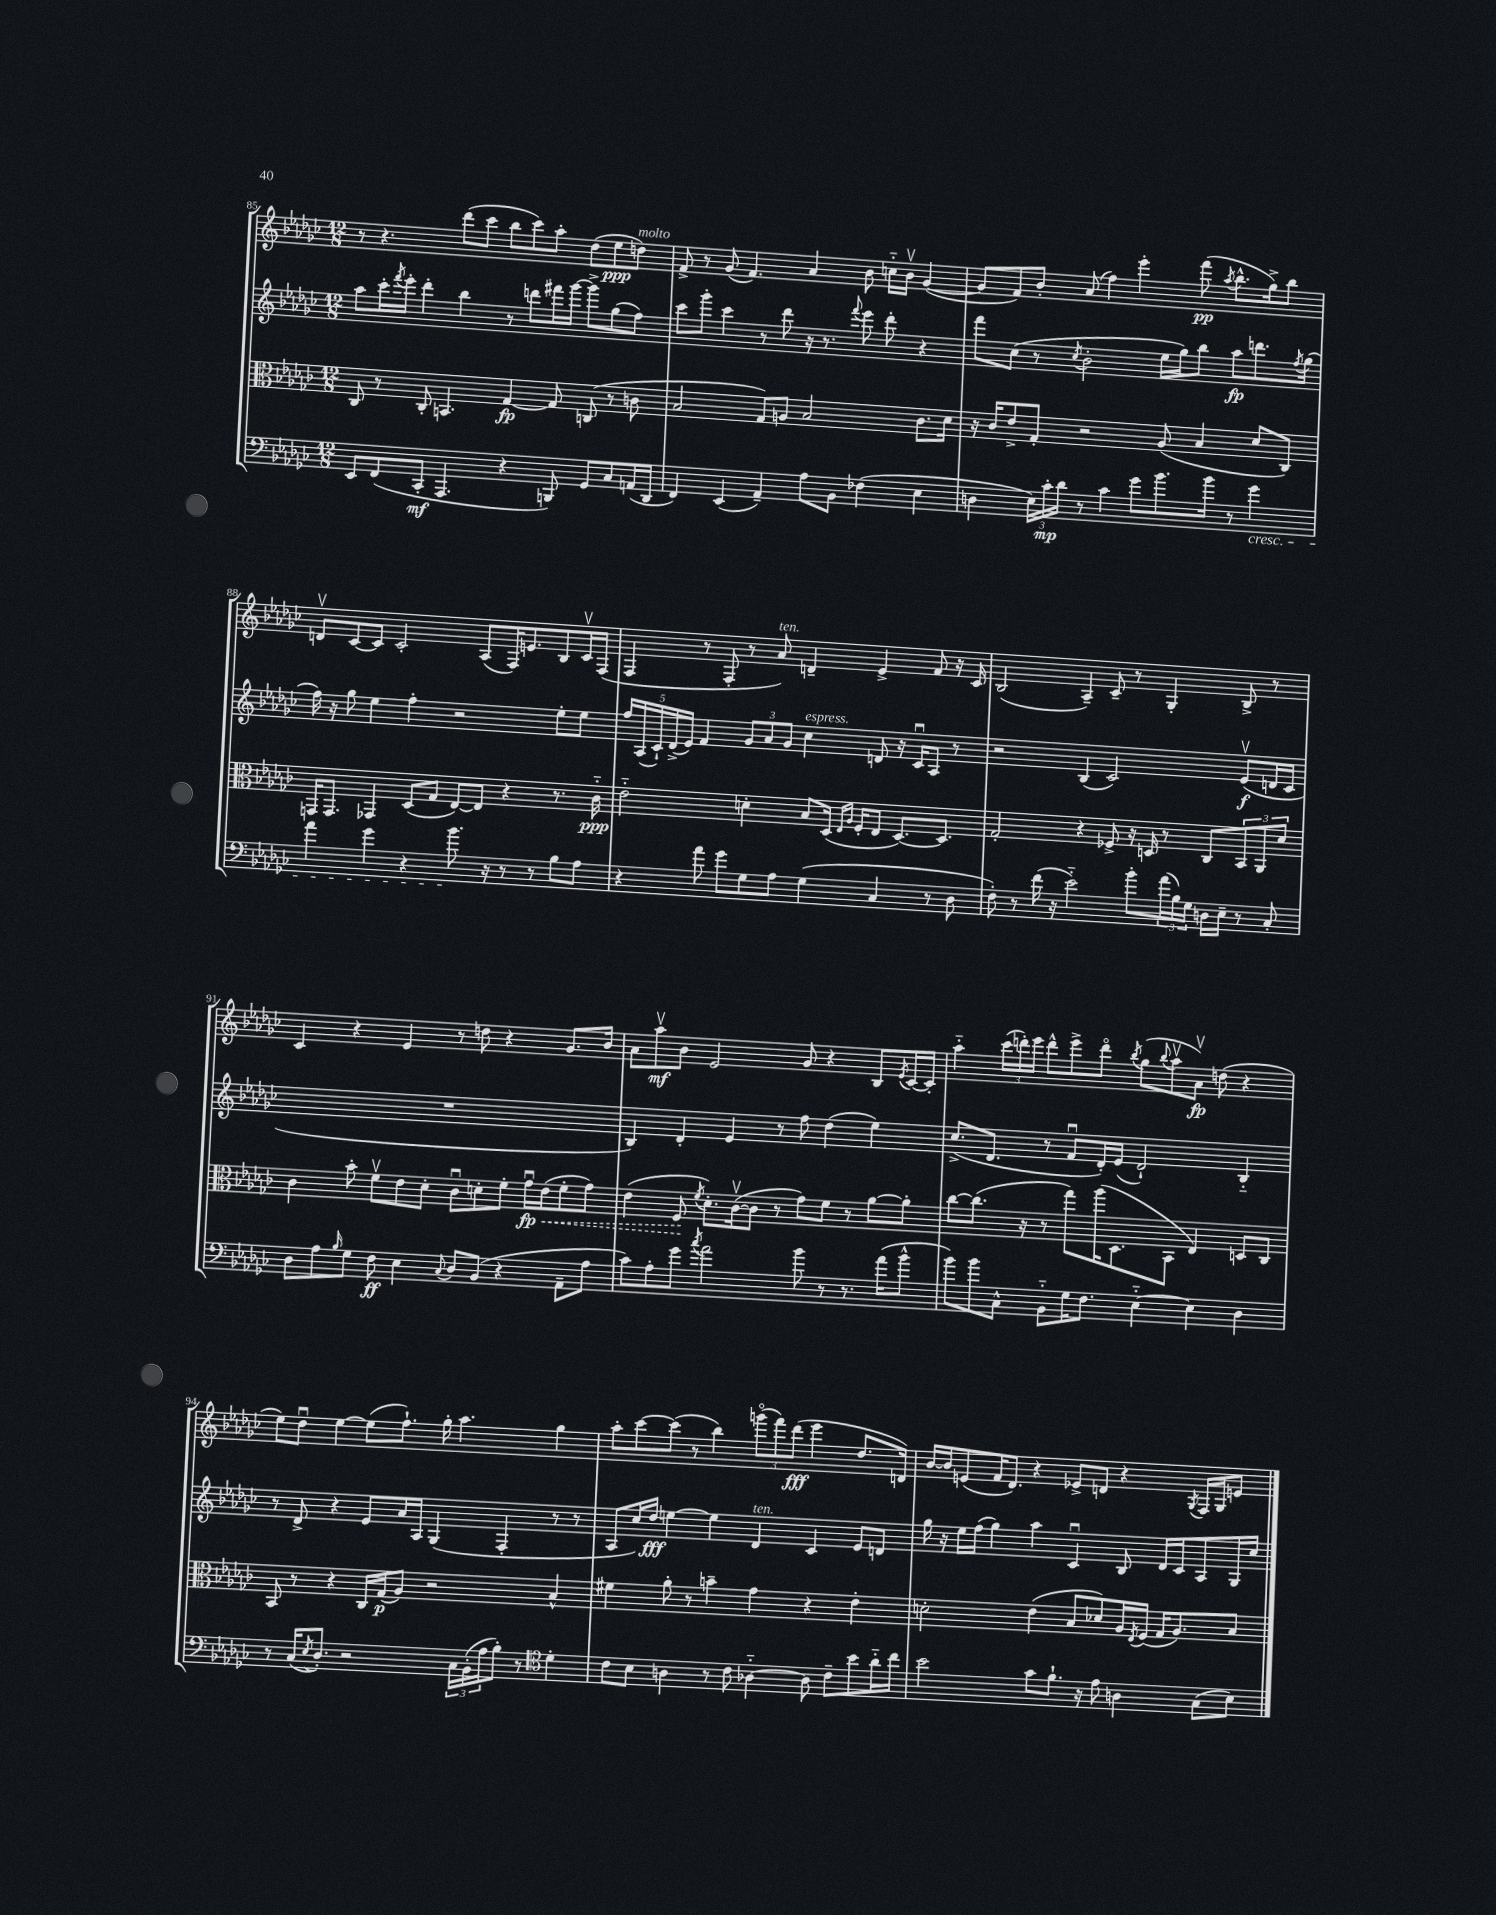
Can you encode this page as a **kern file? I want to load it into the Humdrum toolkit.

**kern	**kern	**kern	**kern
*staff4	*staff3	*staff2	*staff1
*clefF4	*clefC3	*clefG2	*clefG2
*k[b-e-a-d-g-c-]	*k[b-e-a-d-g-c-]	*k[b-e-a-d-g-c-]	*k[b-e-a-d-g-c-]
*M12/8	*M12/8	*M12/8	*M12/8
8EE-/L	8C-/	8aa-\L	8r
(8FF/	8r	16ccc-'\L	4.r
.	.	8qfff/	.
.	.	16eee-'\JJ	.
8CC-'/J	8C-'/	4ddd-'\	.
4.AAA-/	4.BB/	.	.
.	.	4bb-\	(8ddd-\L
.	.	.	8ccc-\J
4r	[4G-/	8r	8bb-\L
.	.	8ddd\L	8ccc-\)
8BBB/)	8G-/]	16fff#\L	8aa-'\J
.	.	[16ggg-\JJ	.
8GG-/L	(8C/	8ggg-^\]L	(8dd-\L
8C-/	8r	(8gg-\	8ee-\
(16AA/L	8c\	8ff\J)	8dd\J)
16DD-/JJ	.	.	.
=	=	=	=
4FF/)	2B-/	8ccc-\L	8f^/
.	.	8ggg-'\J	8r
(4EE-/	.	4ccc-\	(8g-/
.	.	.	4.f/)
4AA-~/)	8G-/L)	8r	.
.	8A/J	8ddd-\	.
8A-\L	2B-/	16r	4a-/
.	.	8.r	.
8BB-\J	.	.	.
.	.	8qqfff/	.
(4F-\	.	8eee-\	8b-\
.	.	8ddd-'\	16cc'~\LL
.	.	.	16b-v\JJ
4E-\	8.c-\L	4r	([4g-/
.	16d-\Jk	.	.
=	=	=	=
4D\	16r	8fff\L	8g-/]L
.	16c-/LK	.	.
.	8e-^/	(8cc-\J	8f/)
24E-\LL)	8G-'/J	8r	8b-'/J
24c-'\	.	.	.
24d-\JJ	.	.	.
.	.	8qcc-/	.
8r	2r	2b-'\	(8a-/
4c-\	.	.	4ff\)
8g-\L	.	.	4eee-'\
8.b-\	(8A-/	16ee-\LL	.
.	.	16gg-\J)	.
.	4B-/	8bb-\J	(8fff\
16b-\Jk	.	.	.
.	.	.	8qaa-/
8r	.	8aa-\L	8.bb-^^\L
4g-\	8d-/L	8.ddd\	.
.	.	.	16gg-^\k)
.	8C-/J)	.	8bb-\J
.	.	8qff/	.
.	.	(16gg-\Jk	.
=	=	=	=
4a-\	16GG/LK	16ff\)	8dv/L
.	8.GG/J	16r	.
.	.	8gg-\	[8c-/
4g-\	4GG-/	4ee-\	8c-/]J
.	.	.	2c-'/
4r	(8D-/L	4ff'\	.
.	8G-/J	.	.
8.b-\	[8E-/L)	2r	.
.	8E-/]J	.	(8A-/L
16r	.	.	.
8r	4r	.	16F/K)
.	.	.	8.e/
8r	.	.	.
8B-\L	8.r	8ee-'\L	8B-/
8A-\J	.	8ee-\J	16c-v/L
.	16c-'~\	.	(16F/JJ
=	=	=	=
4r	2e-'~\	20ff/LL	4F/
.	.	(20A-/	.
.	.	20c-`/)	.
.	.	(20d-^/	.
.	.	20e-/JJ)	.
8a-\	.	4f/	8r
8g-\L	.	.	8F'/
8G-\	4d'\	12g-/L	8r
.	.	12a-/	.
8A-\J	.	.	8a-/)
.	.	12g-/J	.
(4G-\	8B-/L	4cc-\	4d~/
.	(16D-/Jk	.	.
.	16qqE-/LL	.	.
.	16qqA-/JJ	.	.
.	16F'/LK	.	.
4C-/	8E-/J	8d/	4e-^/
.	[8.D-/L)	16r	.
.	.	16c-u/LK	.
8r	.	8A-/J	8f/
.	8.D-/]J	.	.
8D-\	.	8r	16r
.	.	.	16c-/
=	=	=	=
8F'\)	2G-'/	2r	(2B-/
8r	.	.	.
(16f\	.	.	.
16r	.	.	.
2e-'~\)	.	.	.
.	4r	(4B-/	4A-~/)
.	8F-^/	2c-/)	8c-~/
8b-'\L	16r	.	8r
.	16D/	.	.
(24a-\L	8r	.	4G-'/
24B-\)	.	.	.
24G-\JJ	.	.	.
16D\LL	8C-/L	.	.
16E-~\JJ	.	.	.
8r	12BB-/	(8e-v/L	8B-^/
.	12AA-/	.	.
8C-'/	.	16d/L	8r
.	12d-/J	.	.
.	.	16c-/JJ	.
=	=	=	=
8D-\L	4c-\	1.r	4c-/
8A-\	.	.	.
16qqB-/	.	.	.
8G-\J	8b-'\	.	4r
8F\	8fv\L	.	.
4E-\	8e-\	.	4e-/
.	8d-'\J	.	.
8qqC-/	.	.	.
8D-/L	8c-u\L	.	8r
(8BB-/J	8d'\	.	8dd\
4r	8f'\J	.	4r
.	16g-u\LL	.	.
.	(16e-\J	.	.
8AA-~\L	8f'\	.	8.g-/L
8A-\J	8g-\J)	.	.
.	.	.	16b-/Jk
=	=	=	=
8c-\L)	(4e-\	4B-/)	8a-\L
8A-'\	.	.	8aa-v\
8g-\J	8F/	4d-'/	8b-\J
8qcc-/	8qf/	.	.
2a-\	8.d-'\L)	.	2e-/
.	.	4e-/	.
.	([16c-v\k	.	.
.	8c-\]J	.	.
.	8r	8r	.
8b-\	8g-\L)	8ff\	8g-/
8r	8f\J	(4dd-\	4r
8.r	8r	.	.
.	[8a-\L	4ee-\)	8B-/L
(16a-\LK	.	.	.
.	.	.	8qe-/
8b-^^\J	8a-'\]J	.	[16c-/L
.	.	.	16c-'/]JJ
=	=	=	=
8b-\L)	[8cc-\L	(8.cc-^/L	4aa-'~\
8b-\	(8.cc-\]J	.	.
.	.	8.d-/J	.
8C-^^\J	.	.	(24ccc-\LL
.	.	.	24ddd'\)
.	16r	.	.
.	.	.	24eee-\JJ
8BB-'~\L	8r	8r	8ddd^^\L
16G-\K	8gg-\L)	8fu/L	8eee-^\
8.F\J	.	.	.
.	(16aa-\K	16d-'/L)	8dddo\J
.	8.D-\	(16e-/JJ	.
.	.	.	8qbb-/
[4E-'~\	.	2d-`/)	(8gg-\L
.	.	.	8qqbb-/
.	8BB-\J	.	8aa-v\
4E-\]	4E-/)	.	8a-v\J)
.	.	.	(8dd\
4D-\	8D/L	4B-'~/	4r
.	8C-/J	.	.
=	=	=	=
8r	8BB-/	8r	8ee-\L)
(16C-/LK	8r	8d-^/	8dd-u\J
8qE-/	.	.	.
8.D-'/J)	.	.	.
.	4r	4r	[4ee-\
2r	.	.	.
.	16C-/LL	8e-/L	(8ee-\]L
.	(16G-/J	.	.
.	8A-/J)	16a-/L	8.ff`\J)
.	.	16A-/JJ	.
.	2r	(4G-/	.
.	.	.	16gg-'\
24C-\LL	.	.	4.aa-\
(24BB-'\	.	.	.
24A-\J	.	.	.
8B-'\J)	.	4F'/	.
8r	.	.	.
*clefC4	*	*	*
4d-'\	4B-^^/	8r	4gg-\
.	.	8r	.
=	=	=	=
8c-\L	4f#\	8A-/L	8aa-'\L
8B-\J	.	16cc-/L)	[8ccc-\
.	.	16dd-/JJ	.
4A\	8a-'\	[4ee\	(8ccc-\]J
.	8r	.	8r
8r	4b~\	4ee\]	4bb-\)
8c-\	.	.	.
[4A-'~\	4g-\	4d-/	(12gggo\L
.	.	.	12fff\)
.	.	.	(12ddd-\J
8A-\]	4r	4c-/	4eee-\
8c-~\L	.	.	.
8b-\	4e-'\	8e-/L	8.dd-/L
16a-'~\L	.	8d/J	.
16cc-\JJ	.	.	16d/Jk)
=	=	=	=
2b-\	2d'\	16gg-\	[16b-/LL
.	.	16r	16b-/]J
.	.	16ee-\LL	(8e/
.	.	(16ff\JJ	.
.	.	4gg-\)	16f/K
.	.	.	8.d-/J)
8g-\L	(4e-\	4aa-\	4r
8.f`\J	.	.	.
.	8B-/L	4c-u/	8e-^/L
16r	.	.	.
8e-\	8d-/)	.	8d/J
4A\	16A-/L	8B-/	4r
.	8qE-/	.	.
.	(16F/JJ	.	.
.	16G-/LK	16d-/LL	.
.	8.A-/)	16c-/J	.
.	.	.	8qG-/
(8G-\L	.	8A-/	16F/LL
.	.	.	16G-/J
8B-\J)	8B-/J	16G-/L	8e/J
.	.	16cc-/JJ	.
==	==	==	==
*-	*-	*-	*-
